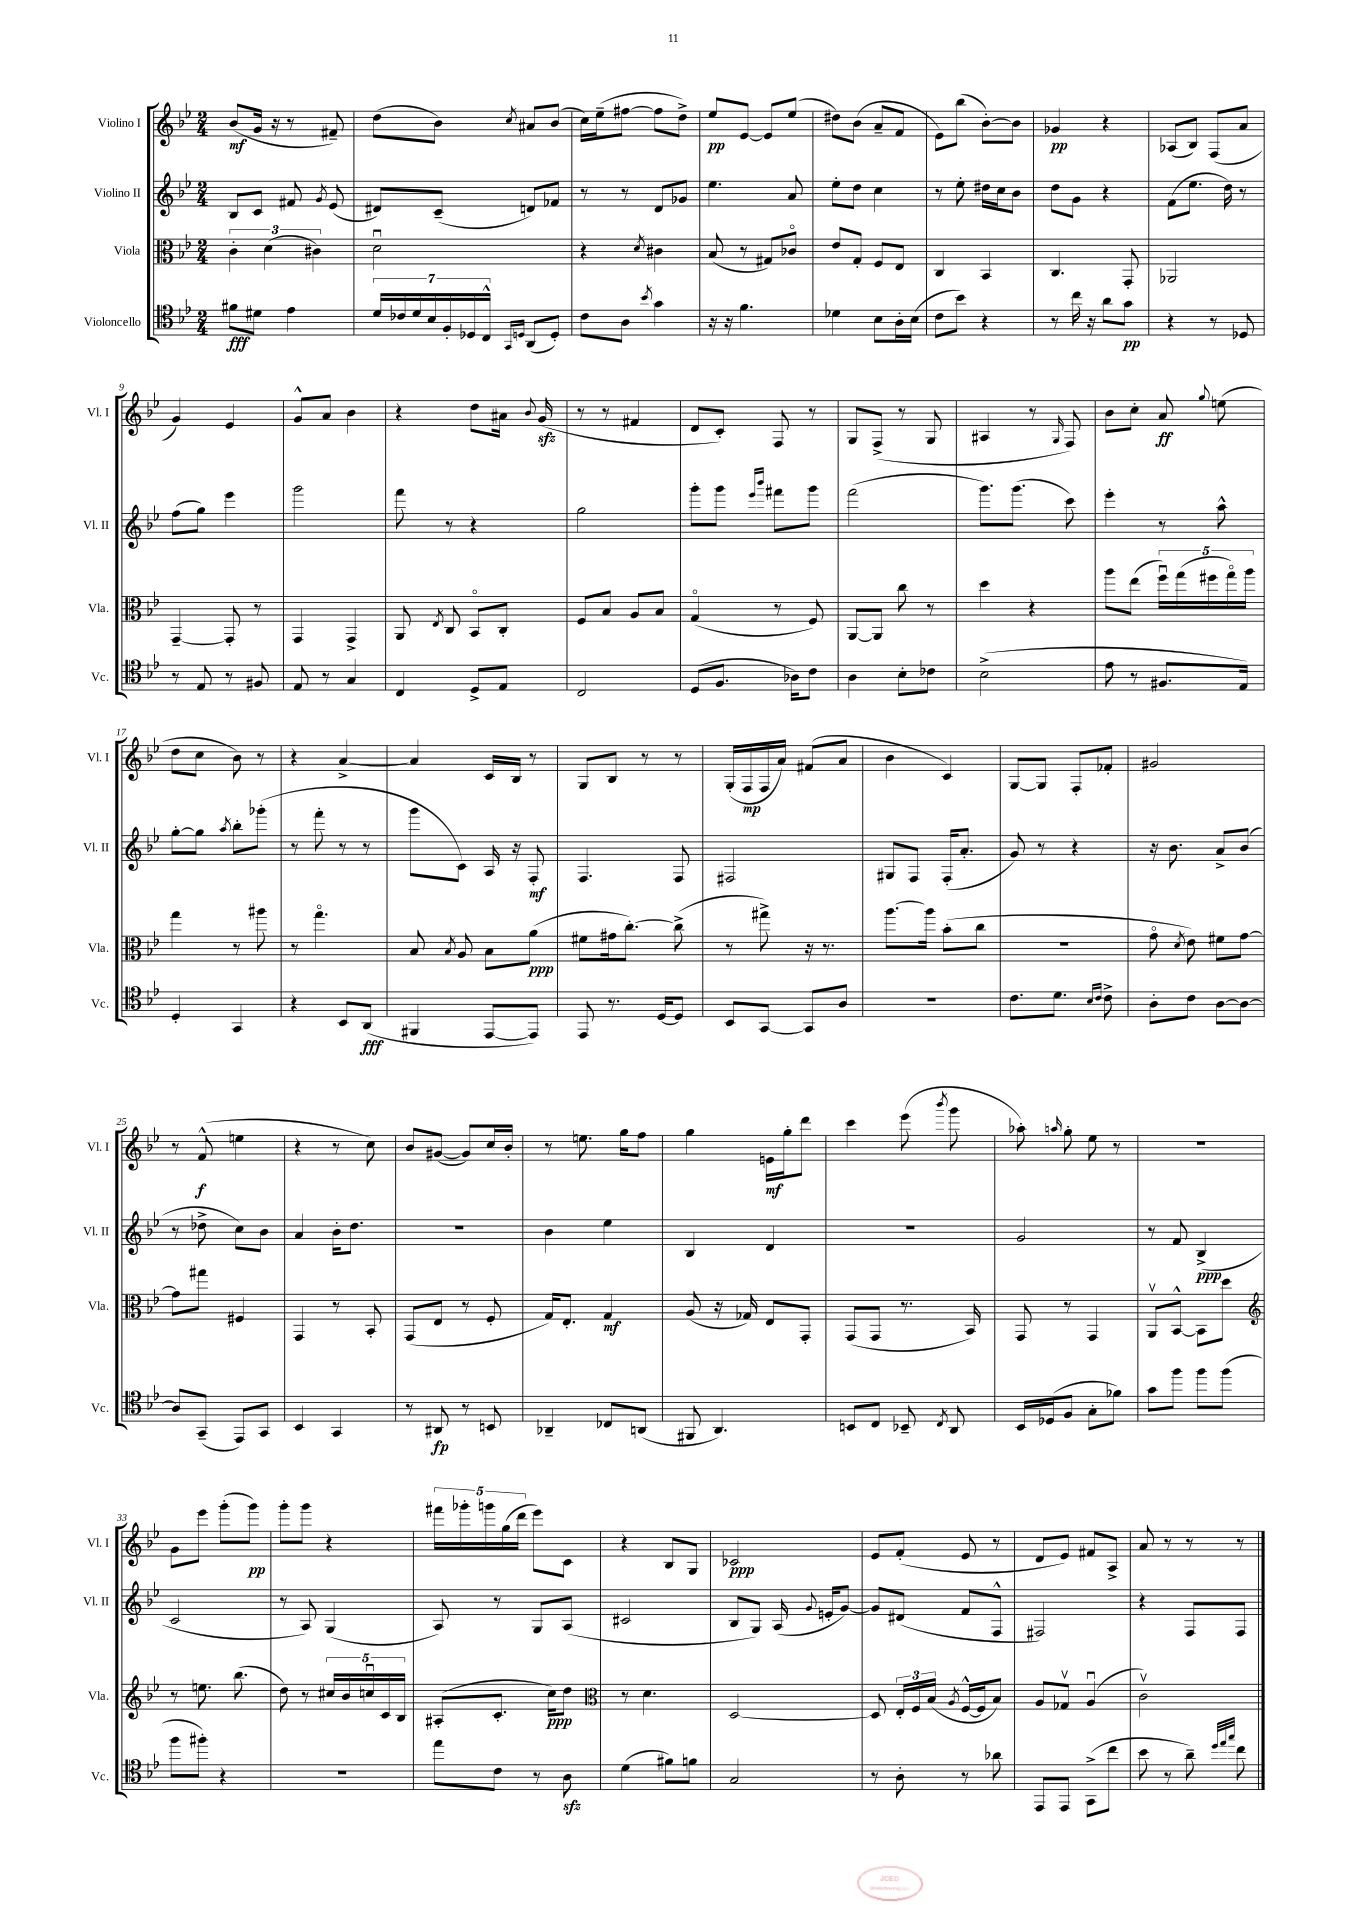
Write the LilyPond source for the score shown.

<<
\new StaffGroup <<
\new Staff = "s0" \with { instrumentName = "Violino I" shortInstrumentName = "Vl. I" } {
    \clef treble \key bes \major \numericTimeSignature \time 2/4
    \autoBeamOff bes'8[\mf( g'16] r16 r8 fis'8--) |
    d''8[( bes'8]) \acciaccatura { c''8 } ais'8[ bes'8]( |
    c''16[) ees''16--( fis''8]~ fis''8[ d''8]->) |
    ees''8[\pp ees'8]~ ees'8[ ees''8]( |
    dis''8[) bes'8]( a'8[-- f'8] |
    ees'8[) bes''8]( bes'8[~-.) bes'8] |
    ges'4\pp r4 |
    aes8[( bes8]) f8[( a'8] |
    g'4) ees'4 |
    g'8[-^ a'8] bes'4 |
    r4 d''8[ ais'16] \appoggiatura { bes'8 } g'16\sfz( |
    r8 r8 fis'4 |
    d'8[ c'8]-.) f8 r8 |
    g8[ f8]->( r8 g8 |
    ais4 r8 \grace { g16 } f8) |
    bes'8[ c''8]-. a'8\ff \appoggiatura { g''8 } e''8( |
    d''8[ c''8] bes'8) r8 |
    r4 a'4~-> |
    a'4 c'16[ bes16] r8 |
    g8[ bes8] r8 r8 |
    g16[-.( f16\mp f16 a'16]) fis'8[( a'8] |
    bes'4 c'4) |
    g8[~ g8] f8[-. fes'8]-. |
    gis'2 |
    r8 f'8-^\f( e''4 |
    r4 r8 c''8) |
    bes'8[ gis'8]~( gis'8[) c''16 bes'16]-. |
    r8 e''8. g''16[ f''8] |
    g''4 e'16[\mf g''16-. d'''8] |
    c'''4 ees'''8( \acciaccatura { bes'''8 } g'''8 |
    aes''8-.) \grace { a''16 } g''8-. ees''8 r8 |
    R2 |
    g'8[ ees'''8] g'''8[-.( g'''8]\pp) |
    g'''8[-. g'''8] r4 |
    \tuplet 5/4 { fis'''16[ ges'''16-. g'''16 g''16( d'''16] } ees'''8[) c'8] |
    r4 bes8[ g8] |
    ces'2\ppp |
    ees'8[ f'8]-.( ees'8 r8 |
    d'8[ ees'8]) fis'8[ a8]-> |
    a'8 r8 r8 r8 \bar "|." |
}
\new Staff = "s1" \with { instrumentName = "Violino II" shortInstrumentName = "Vl. II" } {
    \clef treble \key bes \major \numericTimeSignature \time 2/4
    \autoBeamOff bes8[ c'8] fis'8 \acciaccatura { g'8 } ees'8( |
    dis'8[) c'8]--( d'8[) fes'8] |
    r8 r8 d'8[ ges'8] |
    ees''4. a'8 |
    ees''8[-. d''8] c''4 |
    r8 ees''8-. dis''16[ c''16 bes'8] |
    d''8[ g'8] r4 |
    f'8[( ees''8.] d''16) r8 |
    f''8[( g''8]) ees'''4 |
    g'''2 |
    f'''8 r8 r4 |
    g''2 |
    g'''8[-. g'''8] \grace { ees'''16[ bes'''16] } fis'''8[ g'''8] |
    f'''2( |
    g'''8.[) g'''8.]( c'''8) |
    ees'''4-. r8 a''8-^ |
    g''8[~-. g''8] \acciaccatura { a''8 } bes''8[-. ges'''8]-.( |
    r8 f'''8-. r8 r8 |
    g'''8[ c'8]) a16 r16 f8-.\mf |
    f4. f8 |
    fis2 |
    gis8[ f8] f16[-.( a'8.]-. |
    g'8) r8 r4 |
    r16 bes'8. a'8[-> bes'8]( |
    r8 des''8-> c''8[) bes'8] |
    a'4 bes'16[-. d''8.] |
    R2 |
    bes'4 ees''4 |
    bes4 d'4 |
    r2 |
    g'2 |
    r8 f'8 bes4->\ppp( |
    c'2 |
    r8 a8) g4( |
    a8) r8 g8[ a8]( |
    cis'2 |
    bes8[ g8]) a16( \appoggiatura { g'8 } e'16[-. g'8]~) |
    g'8[ dis'8]( f'8[ f8]-^ |
    fis2) |
    r4 f8[ f8] \bar "|." |
}
\new Staff = "s2" \with { instrumentName = "Viola" shortInstrumentName = "Vla." } {
    \clef alto \key bes \major \numericTimeSignature \time 2/4
    \autoBeamOff \tuplet 3/2 { c'4-. d'4( cis'4) } |
    d'2\downbow |
    r4 \acciaccatura { d'8 } cis'4 |
    bes8( r8 gis8[) ces'8]\flageolet |
    ees'8[ g8]-. f8[ ees8] |
    c4 bes,4 |
    c4. g,8-. |
    aes,2 |
    g,4~-- g,8-. r8 |
    g,4 g,4-> |
    a,8 \acciaccatura { ees8 } c8 bes,8[\flageolet c8]-. |
    f8[ bes8] a8[ bes8] |
    g4\flageolet( r8 f8) |
    a,8[~ a,8] c''8 r8 |
    d''4 r4 |
    a''8[ ees''8]( \tuplet 5/4 { f''16[\downbow) g''16( fis''16 g''16\flageolet) a''16] } |
    g''4 r8 ais''8 |
    r8 g''4.\flageolet |
    bes8 \acciaccatura { bes8 } a8 bes8[ a'8]\ppp( |
    fis'8[ gis'16 c''8.]~-.) c''8->( |
    r8 gis''8->) r16 r8. |
    a''8.[~ a''16] bes'8[-.( c''8] |
    r2 |
    g'8\flageolet \acciaccatura { d'8 } ees'8) fis'8[ g'8]~ |
    g'8[ gis''8] fis4 |
    g,4 r8 bes,8-. |
    g,8[( ees8] r8 f8-. |
    g16[) ees8.]-. g4\mf |
    a8( r16 ges16) ees8[ g,8]-. |
    g,8[( g,8] r8. bes,16) |
    g,8 r8 g,4 |
    a,8[\upbow bes,8]~-^ bes,8[ d''8] |
    \clef treble r8 e''8. bes''8.( |
    d''8) r8 \tuplet 5/4 { cis''16[ bes'16 c''16\downbow c'16 bes16] } |
    ais8[-.( c'8.]-. c''16[\ppp) d''8] |
    \clef alto r8 d'4. |
    d2~ |
    d8 \tuplet 3/2 { ees16[-. f16 bes16]( } \acciaccatura { a8 } f16[~-^ f16 bes8]) |
    a8[ ges8]\upbow a4\downbow( |
    c'2\upbow) \bar "|." |
}
\new Staff = "s3" \with { instrumentName = "Violoncello" shortInstrumentName = "Vc." } {
    \clef tenor \key bes \major \numericTimeSignature \time 2/4
    \autoBeamOff fis'8[\fff dis'8] ees'4 |
    \tuplet 7/4 { d'16[ ces'16 d'16 bes16 f16-. des16 c16]-^ } \grace { g,16[ d16] } a,8[( d8]-.) |
    c'8[ a8] \acciaccatura { bes'8 } g'4 |
    r16 r16 f'4. |
    des'4 bes8[ a16-. bes16]( |
    c'8[ bes'8]) r4 |
    r8 c''16 r16 a'8[ g'8]\pp |
    r4 r8 des8 |
    r8 ees8 r8 fis8 |
    ees8 r8 g4 |
    c4 d8[-> ees8] |
    c2 |
    d8[( f8.] aes16[) c'8] |
    a4 bes8[-. ces'8] |
    bes2->( |
    ees'8 r8 fis8.[ ees16]) |
    d4-. g,4 |
    r4 bes,8[ a,8]\fff( |
    fis,4 ees,8[~ ees,8]) |
    ees,8 r8. d16[~ d8] |
    bes,8[ g,8]~ g,8[ a8] |
    R2 |
    c'8.[ d'8.] \grace { bes16[ c'16] } c'8-> |
    a8[-. c'8] a8[~ a8]~ |
    a8[ g,8]--( ees,8[) g,8] |
    bes,4 g,4 |
    r8 ais,8\fp r8 b,8 |
    aes,4-- ces8[ a,8]( |
    fis,8 a,4.) |
    b,8[ c8] bes,8-- \acciaccatura { c8 } a,8 |
    bes,16[ des16( f8] g8[-. fes'8]) |
    g'8[ f''8] f''8[ f''8]( |
    f''8[ fis''8]-.) r4 |
    r2 |
    ees''8[ c'8] r8 a8\sfz |
    d'4( fis'8[) f'8] |
    g2 |
    r8 a8-. r8 aes'8 |
    ees,8[ ees,8] g,8[->( c''8] |
    bes'8 r8 a'8--) \grace { d''32[ ees''32 g''32] } c''8 \bar "|." |
}
>>
>>
